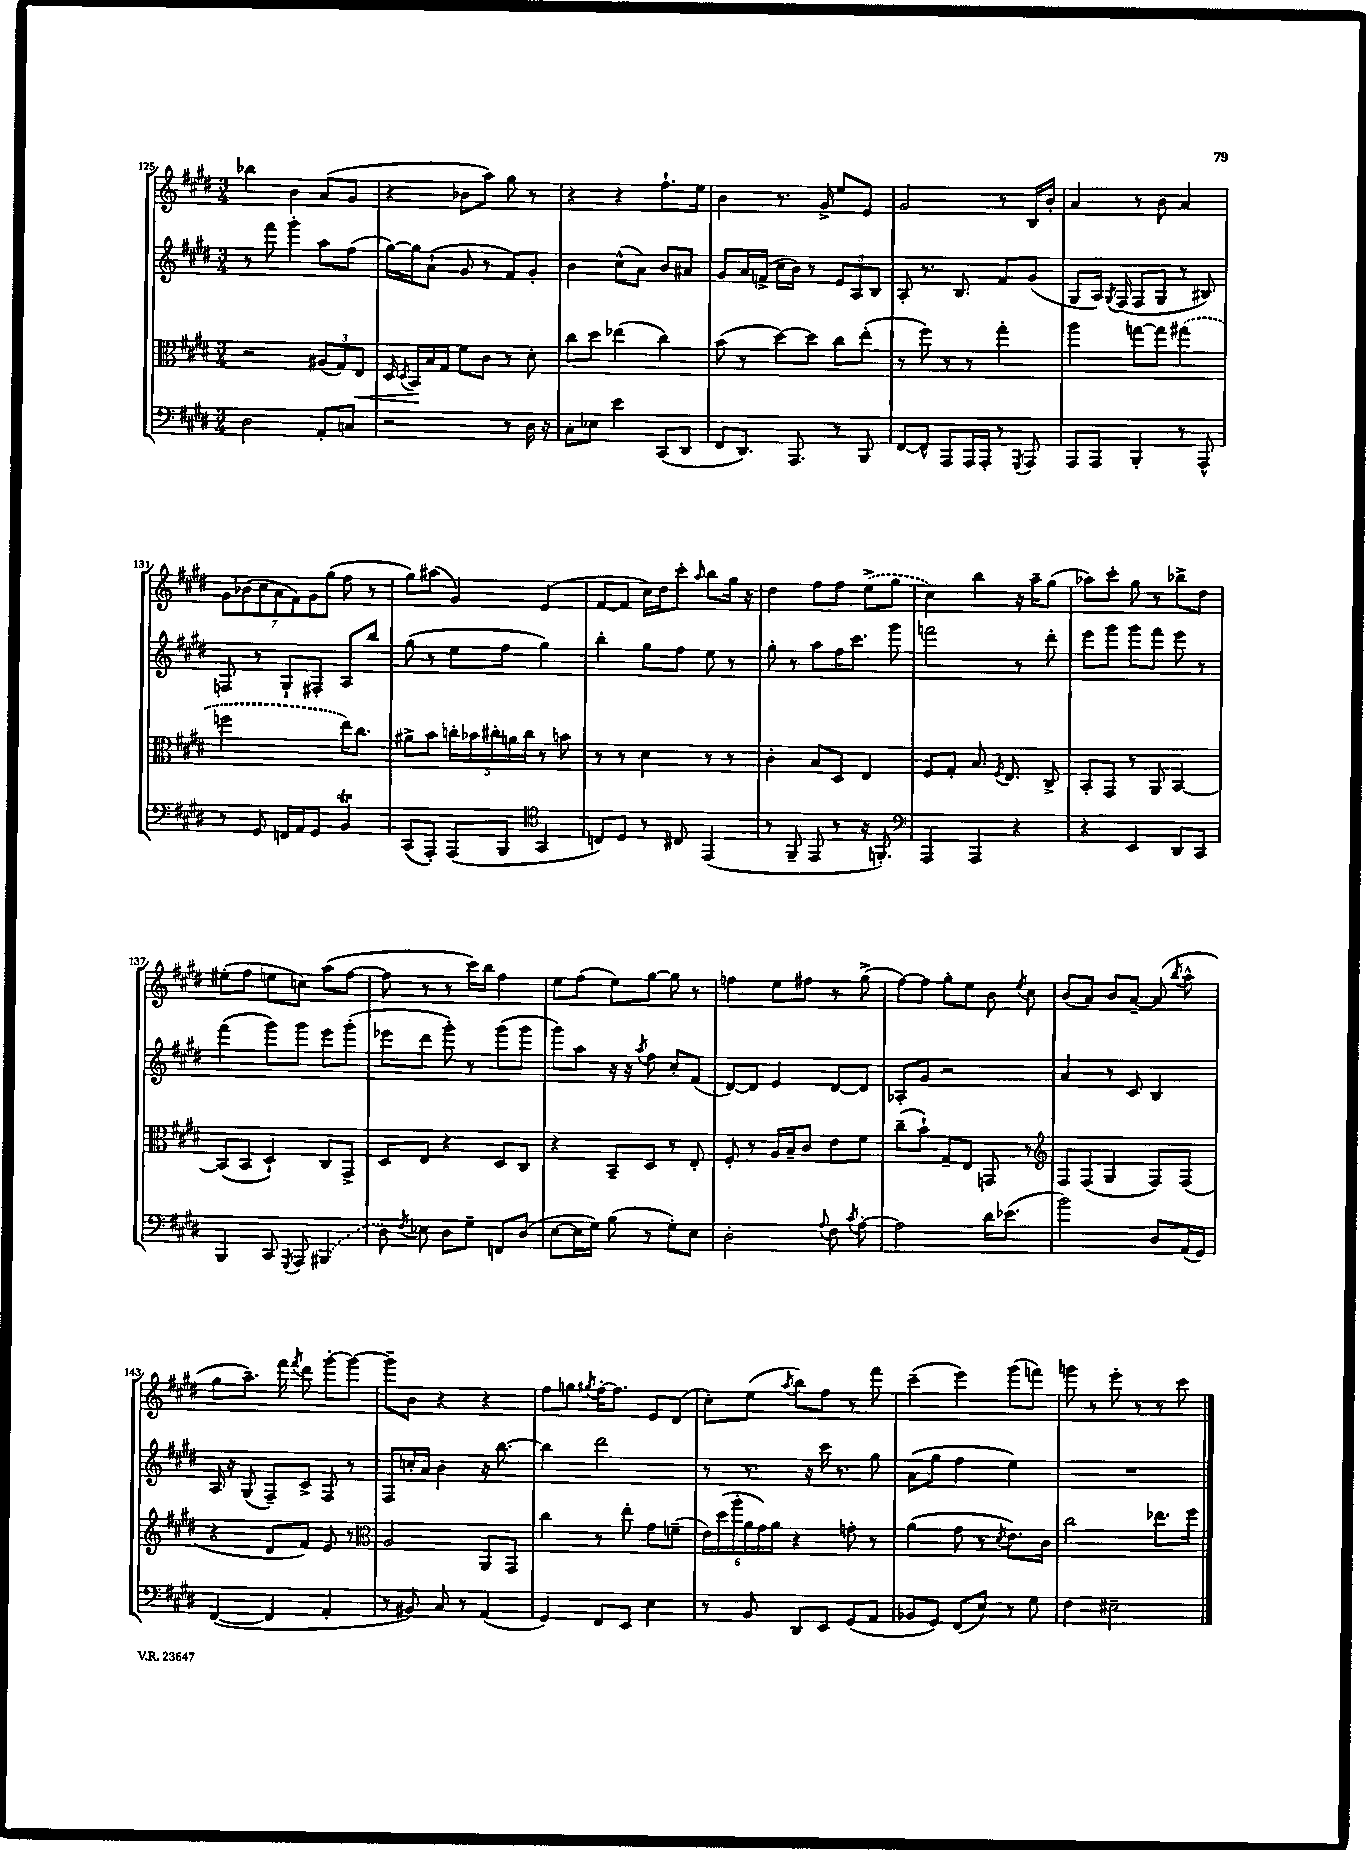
<<
\new StaffGroup <<
\new Staff = "s0" {
    \clef treble \key e \major \numericTimeSignature \time 3/4
    \autoBeamOff bes''4 b'4 a'8[( gis'8] |
    r4 bes'8[ a''8]) gis''8 r8 |
    r4 r4 fis''8.[-! e''16] |
    b'4 r8. gis'16-> e''8[ e'8] |
    gis'2 r8 b16[ b'16]-. |
    a'4 r8 b'8 a'4 |
    \tuplet 7/4 { gis'8[ bes'8( cis''8 a'8 fis'8) gis'8 gis''8]( } fis''8 r8 |
    gis''8[) ais''8]( gis'4) e'4( |
    fis'8[~ fis'8] cis''16[) dis''16 cis'''8]-. \grace { a''16 } b''8[ gis''16] r16 |
    dis''4 fis''8[ fis''8] \once \slurDashed e''8[->( gis''8] |
    cis''4) b''4 r16 a''16[-- gis''8]( |
    aes''8[) cis'''8]-. gis''8 r8 bes''8[-> dis''8] |
    eis''8[-.( fis''8] e''8[ c''8]) a''8[( fis''8]~ |
    fis''8 r8 r8 cis'''16[) b''16] fis''4 |
    e''8[ fis''8]( e''8[) gis''8]~ gis''8 r8 |
    f''4 e''8[ fis''8] r8 gis''8->( |
    fis''8[~) fis''8] gis''8[-. e''8] b'8 \acciaccatura { e''8 } cis''8 |
    b'8[( a'8]) b'8[ a'8]~-- a'8( \acciaccatura { b''8 } a''8-^ |
    gis''8[ a''8.]--) fis'''16 \acciaccatura { fis'''8 } dis'''8 gis'''8[~-. gis'''8]~ |
    gis'''8[-- b'8] r4 r4 |
    fis''8[ g''8] \acciaccatura { gis''8 } fis''16[~-. fis''8.] e'8[ dis'8]( |
    cis''8[-.) e''8]( \acciaccatura { a''8 } b''8[) fis''8] r8 fis'''8 |
    cis'''4--( e'''4) gis'''8[( f'''8]) |
    g'''8 r8 e'''8-. r8 r8 cis'''8 \bar "|." |
}
\new Staff = "s1" {
    \clef treble \key e \major \numericTimeSignature \time 3/4
    \autoBeamOff r8 fis'''8 gis'''4-. a''8[ fis''8]( |
    gis''16[~) gis''16 a'8]-!( gis'8 r8 fis'8[) gis'8]-. |
    b'4 cis''8[-^( a'8]) b'8[ ais'8] |
    gis'8[ a'16 f'16]->( cis''16[ b'16]) r8 \tuplet 3/2 { e'8[ a8 b8] } |
    a8-. r8. b8. fis'8[ gis'8]( |
    gis8[ a16]) \acciaccatura { gis8 } fis16( fis8[ gis8] r8 bis8) |
    f8 r8 gis8[-! fis8]-. a8[ b''8] |
    gis''8( r8 e''8[ fis''8] gis''4) |
    b''4-. gis''8[ fis''8] e''8 r8 |
    gis''8-. r8 a''8[ fis''16 cis'''8.] gis'''8 |
    f'''2 r8 dis'''8-. |
    e'''8[ gis'''8] gis'''8[ fis'''8] e'''8 r8 |
    fis'''4( gis'''8[) gis'''8] e'''8[ gis'''8]-.( |
    ees'''8[ dis'''8] gis'''8-.) r8 gis'''8[( gis'''8] |
    gis'''8[) a''8] r16 r16 \acciaccatura { a''8 } fis''8 cis''8[-. fis'8]( |
    dis'8[~) dis'8] e'4 dis'8[~ dis'8] |
    aes8[-. gis'8] r2 |
    a'4 r8 cis'8 b4 |
    a16 r16 gis8( fis8[--) cis'8]-> fis8 r8 |
    fis8[ c''16-. a'16] b'4 r16 b''8.~ |
    b''4 dis'''2 |
    r8 r8. r16 cis'''16 r8. gis''8 |
    a'8[( gis''8] fis''4 e''4) |
    R2. \bar "|." |
}
\new Staff = "s2" {
    \clef alto \key e \major \numericTimeSignature \time 3/4
    \autoBeamOff r2 \tuplet 3/2 { ais8[( gis8) e8]\< } |
    dis16 \acciaccatura { dis8 } b,16[\! b16 gis16] fis'8[ cis'8] r8 dis'8-. |
    cis''8[ dis''8] ees''4( cis''4) |
    b'8( r8 dis''8[~) dis''8] cis''8[ e''8]-.( |
    r8 fis''8) r8 r8 gis''4-. |
    a''4 g''8[~ g''8] \once \slurDashed gis''4( |
    f''2 e''16[) cis''8.] |
    ais'8[-> b'8] \tuplet 5/4 { c''16[-. bes'16 cis''16-. a'16 cis''16] } r8 b'8 |
    r8 r8 dis'4 r8 r8 |
    cis'4-. b8[ dis8] e4 |
    fis8[ gis8]-. b8. \acciaccatura { fis8 } e8. cis8-> |
    b,8[-. gis,8] r8 a,8 b,4~ |
    b,8[( b,8] dis4-!) cis8[ gis,8]-> |
    dis8[ e8] r4 dis8[ cis8] |
    r4 b,8[-- dis8] r8 e8-. |
    fis8-. r8 a16[ b16-- cis'8] e'8[ fis'8] |
    cis''8[--( b'8]-!) gis8[-- e8] g,8 r8 |
    \clef treble fis8[ fis8]( gis4 fis8[) fis8]( |
    r4 dis'8[ fis'8]) e'8 r8 |
    \clef alto a2 a,8[ gis,8] |
    cis''4 r8 e''8-. gis'8[ f'8]--( |
    \tuplet 6/4 { e'16[) dis''16( a''16-. a'16 gis'16) a'16] } r4 g'8-. r8 |
    a'4( gis'8 r8 \acciaccatura { dis'8 } e'8.[) cis'16] |
    cis''2 ees''8.[ fis''16] \bar "|." |
}
\new Staff = "s3" {
    \clef bass \key e \major \numericTimeSignature \time 3/4
    \autoBeamOff dis2 a,8[-. c8] |
    r2 r8 dis16 r16 |
    cis8[-. ees8] e'4 cis,8[( dis,8] |
    fis,8[ dis,8.]) a,,8. r8 b,,8 |
    fis,8[~ fis,8]-^ a,,8[ a,,16 a,,16]-. r8 \acciaccatura { gis,,8 } a,,8 |
    a,,8[ a,,8] b,,4-. r8 a,,8-^ |
    r8 gis,8 f,16[ a,16 gis,8] b,4\trill |
    cis,8[( a,,8]-.) a,,8[( b,,8] \clef tenor gis,4 |
    c8[) dis8] r8 cis8 e,4( |
    r8 fis,8-- e,8 r8 r16 f,8.-.) |
    \clef bass a,,4 a,,4 r4 |
    r4 e,4 dis,8[ cis,8] |
    b,,4 cis,8 \acciaccatura { gis,,8 } a,,8 \once \slurDashed bis,,4( |
    dis8) \acciaccatura { fis8 } ees8 dis8[ gis8]-- f,8[ dis8]( |
    e8[~ e16 gis16]) b8( r8 gis8[-.) e8] |
    dis2-. \appoggiatura { a8 } fis8 \acciaccatura { cis'8 } a8~-. |
    a2 dis'16[ ees'8.]( |
    b'2) dis8[ a,16( gis,16]) |
    fis,4~( fis,4 a,4-. |
    r8 bis,8) cis8 r8 a,4( |
    gis,4) fis,8[ e,8] e4 |
    r8 b,8 dis,8[ e,8] gis,8[( a,8] |
    bes,8[ gis,8]) fis,8[( e8]) r8 gis8 |
    fis4 eis2-- \bar "|." |
}
>>
>>
\layout { \context { \Score currentBarNumber = #125 } }
